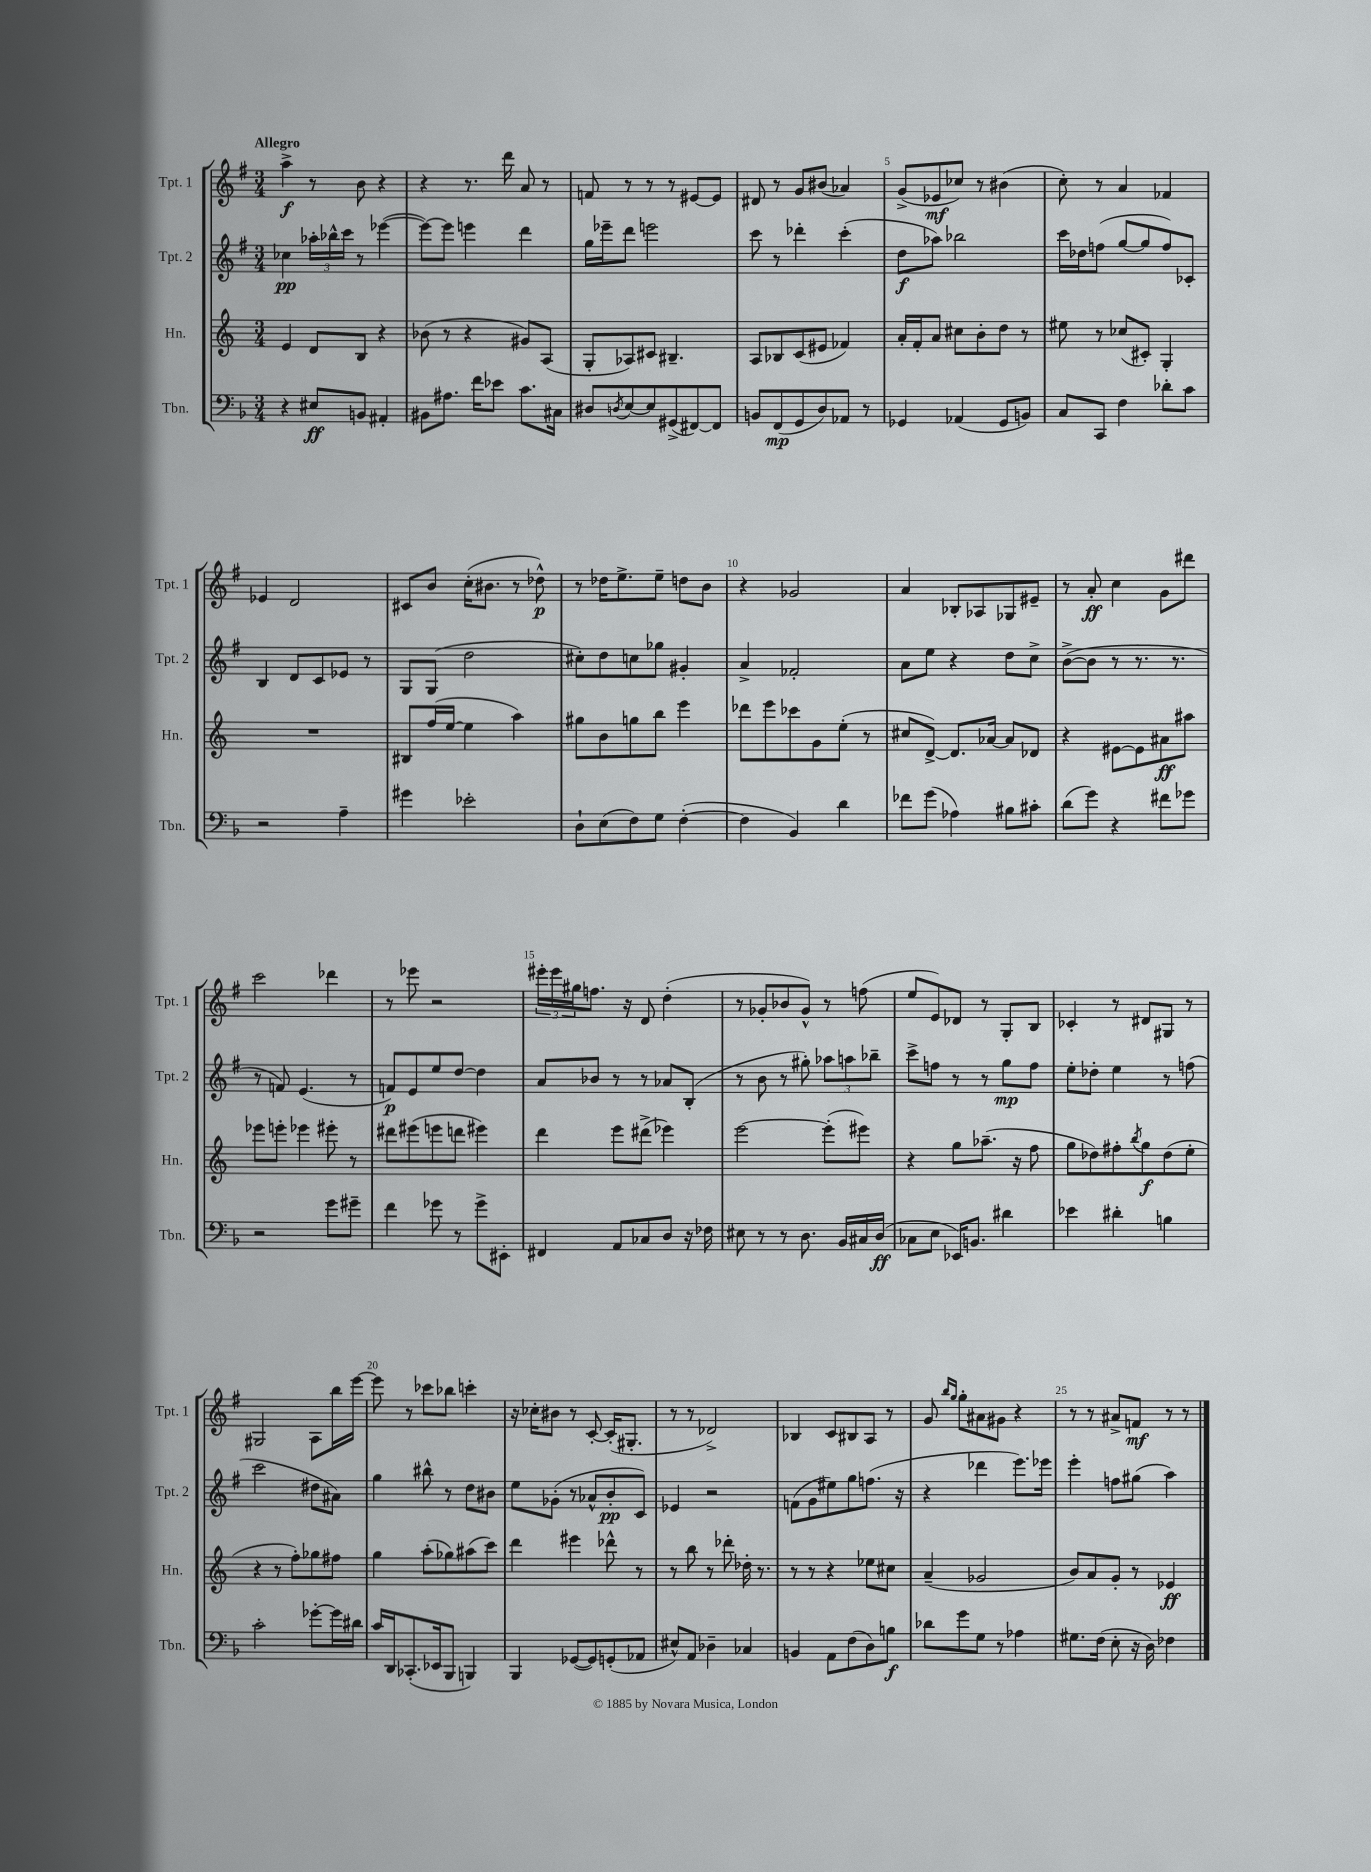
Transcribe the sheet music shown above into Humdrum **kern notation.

**kern	**kern	**kern	**kern
*staff4	*staff3	*staff2	*staff1
*clefF4	*clefG2	*clefG2	*clefG2
*k[b-]	*k[]	*k[f#]	*k[f#]
*M3/4	*M3/4	*M3/4	*M3/4
4r	4e/	4cc-\	4aa^\
8E#/L	8d/L	24aa-'\LL	8r
.	.	24bb-^^\	.
.	.	24ccc\JJ	.
8BB/J	8B/J	8r	8b\
4AA#'/	4r	([4eee-\	4r
=	=	=	=
8BB#\L	(8b-\	8eee-\_L)	4r
8.A#\J	8r	8eee-\]J	.
.	4r	4eee\	8.r
16f\LK	.	.	.
8e-\J	.	.	.
.	.	.	16ddd\
8.c\L	8g#/L)	4ddd\	8a/
.	(8A/J	.	8r
16C#\Jk	.	.	.
=	=	=	=
8D#/L	8G'/L	16gg\LL	8f/
.	.	16eee-~\J	.
8qD/	.	.	.
[8E/	8A-/)	8ddd\J	8r
8E/]	8c#/J	2eee\	8r
(8GG#^/	4.B#~/	.	8r
[8FF#/)	.	.	[8e#/L
8FF#/]J	.	.	8e#/]J
=	=	=	=
8BB/L	8A/L	8ccc\	8d#/
(8FF/	8B-/	8r	8r
8GG/	(8c/	4ddd-'\	8g/L
8D/)	8e#/J	.	(8b#/J
8AA-/J	4f-/)	(4ccc'\	4a-/)
8r	.	.	.
=	=	=	=
4GG-/	16a'/LL	8dd\L	(8g^/L
.	16f'/J	.	.
.	8a/J	8aa-\J)	8e-/
(4AA-/	8cc#\L	2bb-\	8cc-/J)
.	8b'\	.	8r
8GG-/L	8dd\J	.	(4b#\
8BB/J)	8r	.	.
=	=	=	=
8C/L	8ee#\	16ccc\LL	8cc'\)
.	.	16dd-\J	.
8CC/J	8r	(8ff\J	8r
4F\	(8cc-/L	[8gg/L	4a/
.	8c#'/J)	8gg/]	.
8d-'\L	4G'/	8ff/)	4f-/
8c\J	.	8c-'/J	.
=	=	=	=
2r	2.r	4B/	4e-/
.	.	8d/L	2d/
.	.	8c/	.
4A~\	.	8e-/J	.
.	.	8r	.
=	=	=	=
4g#\	8B#/L	8G/L	8c#/L
.	(16ff/L	(8G/J	8b/J
.	[16ee/JJ	.	.
2e-'\	4ee\]	2dd\	(16cc'\LK
.	.	.	8.b#\J
.	4aa\)	.	8r
.	.	.	8dd-^^\)
=	=	=	=
8D`\L	8gg#\L	8cc#'\L)	8r
(8E\	8b\	8dd\	16dd-\LK
.	.	.	8.ee^\
8F\)	8gg\	8cc\	.
8G\J	8bb\J	8gg-\J	8ee~\J
([4F'\	4eee\	4g#'/	8dd\L
.	.	.	8b\J
=	=	=	=
4F\]	8ddd-\L	4a^/	4r
.	8eee\	.	.
4BB-/)	8ccc-\	2f-'/	2g-/
.	8g\	.	.
4d\	(8ee'\J	.	.
.	8r	.	.
=	=	=	=
8f-\L	8cc#/L	8a\L	4a/
(8g\J	[8d^/J)	8ee\J	.
4A-\)	8.d/]L	4r	8B-'/L
.	.	.	8A-/
.	[16a-/Jk	.	.
8B#\L	8a-/]L	8dd\L	8G-/
8c#'\J	8d-/J	8cc^\J	8e#~/J
=	=	=	=
(8d\L	4r	([8b^\L	8r
8g\J)	.	8b\]J	8a'/
4r	[8e#\L	8r	4cc\
.	8e#\]	8.r	.
8f#\L	8a#\	.	8g\L
.	.	8.r	.
8g-\J	8aa#\J	.	8ddd#\J
=	=	=	=
2r	8eee-\L	8r	2ccc\
.	8eee'\J	8f/)	.
.	4eee-\	(4.e/	.
8g\L	8eee#'\	.	4ddd-\
8g#~\J	8r	8r	.
=	=	=	=
4f\	8ddd#\L	8f/L)	8r
.	(8eee#\	8e/	8eee-\
8g-\	8eee\	8ee/	2r
8r	8ddd\J	[8dd/J	.
8g-^\L	4eee#\)	4dd\]	.
8EE#'\J	.	.	.
=	=	=	=
4FF#/	4ddd\	8a/L	24eee#'\LL
.	.	.	24eee#\
.	.	.	24gg#\J
.	.	8b-/J	8.ff\J
8AA/L	8eee\L	8r	.
.	.	.	16r
8C-/	(8ddd#^\J	8r	8d/
8D/J	4eee-\)	8a-/L	(4dd'\
16r	.	(8B'/J	.
16F-\	.	.	.
=	=	=	=
8E#\	[2eee\	8r	8r
8r	.	8b\	8g-'/L
8r	.	8r	8b-/
8.D\	.	8gg#'\)	8g-^^/J)
.	(8eee'\]L	12aa-\L	8r
16BB-/LL	.	.	.
.	.	12aa\	.
16C#/	8eee#\J)	.	(8ff\
.	.	12bb-~\J	.
(16D/JJ	.	.	.
=	=	=	=
8C-\L	4r	8ccc^\L	8ee/L
8E\J	.	8ff\J	8e/)
16EE-/LK)	8gg\L	8r	8d-/J
8.BB/J	.	.	.
.	(8.aa-~\J	8r	8r
4d#\	.	8gg\L	8G'/L
.	16r	.	.
.	8ff\	8ff\J	8B/J
=	=	=	=
4e-\	8gg\L	8ee'\L	4c-'/
.	8dd-\)	8dd-'\J	.
4d#'\	8ff#'\	4ee\	8r
.	8qbb/	.	.
.	8gg\	.	8d#/L
4B\	(8dd-\	8r	8G#/J
.	8ee'\J	(8ff\	8r
=	=	=	=
2c'\	4r	2ccc\	2G#/
.	8r	.	.
.	8ff'\L)	.	.
[8g-'\L	8gg-\	8dd#\L	8A\L
16g-\]L	8ff#\J	8a#\J)	16bb\L
16d#\JJ	.	.	[16eee\JJ
=	=	=	=
16c/LL	4gg\	4gg\	8eee\]
16DD/J	.	.	.
(8.CC-'/	.	.	8r
.	(8aa'\L	8bb#^^\	8ccc-\L
16EE-/k	.	.	.
8BBB-/J	8gg-\)	8r	8bb-\J
4BBB/)	(8aa#\	8dd\L	4ccc'\
.	8ccc\J)	8b#\J	.
=	=	=	=
4BBB-/	4ddd\	8ee\L	16r
.	.	.	16cc-'\LK
.	.	(8g-'\J	8b#\J
([8GG-/L	4eee#\	8r	8r
8GG-/])	.	8a-^^/L	[8c'/
(8GG'/	8ddd-^^\	8b'/	(16c'/]LK
.	.	.	8.G#'/J
8AA-/J	8r	8c/J)	.
=	=	=	=
8E#^^/L)	8r	4e-/	8r
8AA/J	8bb\	.	8r
4D-~\	8r	2r	2d-^/)
.	8ddd-'\	.	.
4C-/	16dd-'\	.	.
.	8.r	.	.
=	=	=	=
4BB/	8r	(8f\L	4B-/
.	8r	8g\	.
8AA\L	4r	8ee#\)	8c/L
(8F\	.	8gg\	8B#/
8D\)	8ee-\L	(8.ff\J	8A/J
8B\J	8cc#\J	.	8r
.	.	16r	.
=	=	=	=
8d-\L	(4a~/	4r	8g/
.	.	.	16qqbb/LL
.	.	.	16qqgg/JJ
8g\	.	.	8gg'\L
8G\J	2g-/	4ddd-\	8a#\
8r	.	.	8g#\J
4A-\	.	8.eee\L)	4r
.	.	16eee-\Jk	.
=	=	=	=
8.G#\L	8b/L)	4eee'\	8r
.	8a/	.	8r
(16F\Jk	.	.	.
8E'\	8g'/J	8ff\L	8a#^/L
16r	8r	(8gg#\J	8f/J
16D\)	.	.	.
4F-\	4e-/	4aa\)	8r
.	.	.	8r
==	==	==	==
*-	*-	*-	*-
